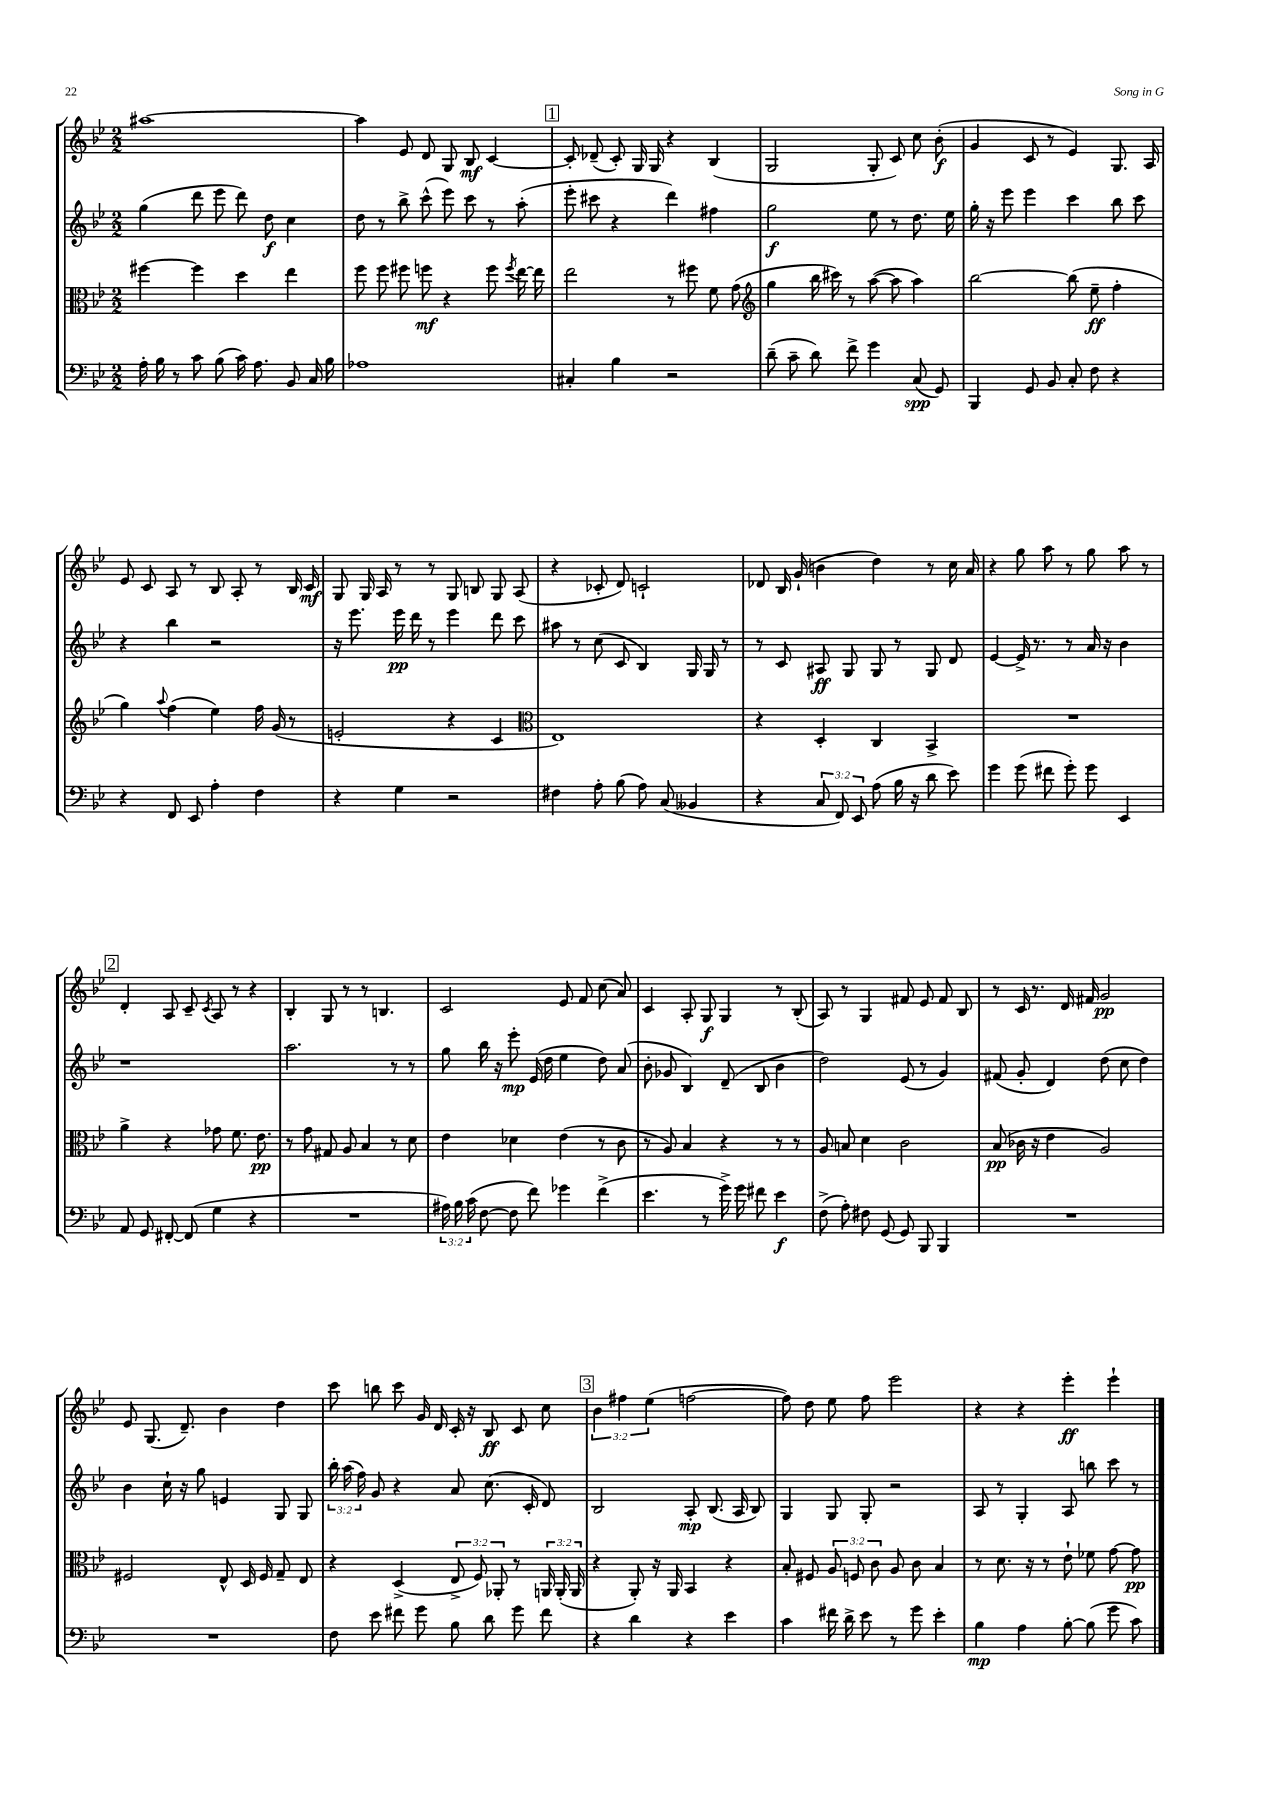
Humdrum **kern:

**kern	**dynam	**kern	**dynam	**kern	**dynam	**kern	**dynam
*part4	*part4	*part3	*part3	*part2	*part2	*part1	*part1
*staff4	*staff4	*staff3	*staff3	*staff2	*staff2	*staff1	*staff1
*clefF4	*	*clefC3	*	*clefG2	*	*clefG2	*
*k[b-e-]	*	*k[b-e-]	*	*k[b-e-]	*	*k[b-e-]	*
*M2/2	*	*M2/2	*	*M2/2	*	*M2/2	*
=3	=3	=3	=3	=3	=3	=3	=3
16A'\	.	[4ff#X\	.	(4gg\	.	[1aa#X	.
16B-\	.	.	.	.	.	.	.
8r	.	.	.	.	.	.	.
8c\	.	4ff#\]	.	8ddd\	.	.	.
(8B-\	.	.	.	8eee-\	.	.	.
16c\)	.	4dd\	.	8ddd\)	.	.	.
8.A\	.	.	.	.	.	.	.
.	.	.	.	8dd\	f	.	.
8BB-/	.	4ee-\	.	4cc\	.	.	.
16C/	.	.	.	.	.	.	.
16B-\	.	.	.	.	.	.	.
=4	=4	=4	=4	=4	=4	=4	=4
1A-X	.	8ff\	.	8dd\	.	4aa#\]	.
.	.	8ff\	.	8r	.	.	.
.	.	8ff#X\	.	8bb-^\	.	8e-/	.
.	.	8ffn\	mf	(8ccc^^\	.	8d/	.
.	.	4r	.	8eee-\)	.	8G/	.
.	.	.	.	8ccc\	.	8B-/	mf
.	.	8ff\	.	8r	.	[4c/	.
.	.	8qff/	.	.	.	.	.
.	.	[16ee-\	.	(8aa'\	.	.	.
.	.	16ee-\]	.	.	.	.	.
!!LO:REH:place=s1:t=1
=5	=5	=5	=5	=5	=5	=5	=5
4C#X'/	.	2ee-\	.	8eee-'\	.	8c'/]	.
.	.	.	.	8ccc#X\	.	(8d-X~/	.
4B-\	.	.	.	4r	.	8c'/)	.
.	.	.	.	.	.	16G/	.
.	.	.	.	.	.	16G/	.
2r	.	8r	.	4ddd\)	.	4r	.
.	.	8ff#X\	.	.	.	.	.
.	.	8f\	.	4ff#X\	.	(4B-/	.
.	.	(8g\	.	.	.	.	.
=6	=6	=6	=6	=6	=6	=6	=6
*	*	*clefG2	*	*	*	*	*
(8d~\	.	4gg\	.	2gg\	f	2G/	.
8c~\	.	.	.	.	.	.	.
8d\)	.	16bb-\	.	.	.	.	.
.	.	16ccc#X\)	.	.	.	.	.
8f^\	.	8r	.	.	.	.	.
4g\	.	([8aa\	.	8ee-\	.	8G'/	.
.	.	8aa\]	.	8r	.	8c/)	.
(8C/	spp	4aa\)	.	8.dd\	.	8cc\	.
8GG/)	.	.	.	.	.	(8b-'\	f
.	.	.	.	16ee-\	.	.	.
=7	=7	=7	=7	=7	=7	=7	=7
4BBB-/	.	[2bb-\	.	16gg'\	.	4g/	.
.	.	.	.	16r	.	.	.
.	.	.	.	8eee-\	.	.	.
8GG/	.	.	.	4eee-\	.	8c/	.
8BB-/	.	.	.	.	.	8r	.
8C'/	.	(8bb-\]	.	4ccc\	.	4e-/)	.
8F\	.	8ee-~\	ff	.	.	.	.
4r	.	4ff'\	.	8bb-\	.	8.G/	.
.	.	.	.	8ccc\	.	.	.
.	.	.	.	.	.	16A/	.
!!LO:LB:g=z
=8	=8	=8	=8	=8	=8	=8	=8
4r	.	4gg\)	.	4r	.	8e-/	.
.	.	.	.	.	.	8c/	.
.	.	8qqaa/	.	.	.	.	.
8FF/	.	(4ff\	.	4bb-\	.	8A/	.
8EE-/	.	.	.	.	.	8r	.
4A'\	.	4ee-\)	.	2r	.	8B-/	.
.	.	.	.	.	.	8A'/	.
4F\	.	16ff\	.	.	.	8r	.
.	.	(16g/	.	.	.	.	.
.	.	8r	.	.	.	16B-/	.
.	.	.	.	.	.	16c/	mf
=9	=9	=9	=9	=9	=9	=9	=9
4r	.	2en'/	.	16r	.	8G/	.
.	.	.	.	8.eee-\	.	.	.
.	.	.	.	.	.	16G/	.
.	.	.	.	.	.	16A/	.
4G\	.	.	.	16eee-\	pp	8r	.
.	.	.	.	16ddd\	.	.	.
.	.	.	.	8r	.	8r	.
2r	.	4r	.	4eee-\	.	8G/	.
.	.	.	.	.	.	8Bn/	.
.	.	4c/	.	8ddd\	.	8G/	.
.	.	.	.	8ccc\	.	(8A/	.
=10	=10	=10	=10	=10	=10	=10	=10
*	*	*clefC3	*	*	*	*	*
4F#X\	.	1E-)	.	8aa#X\	.	4r	.
.	.	.	.	8r	.	.	.
8A'\	.	.	.	(8cc\	.	8c-X'/	.
(8B-\	.	.	.	8c/	.	8d/)	.
8A\)	.	.	.	4B-/)	.	2cn`/	.
(8C/	.	.	.	.	.	.	.
4BB--X/	.	.	.	16G/	.	.	.
.	.	.	.	16G/	.	.	.
.	.	.	.	8r	.	.	.
=11	=11	=11	=11	=11	=11	=11	=11
4r	.	4r	.	8r	.	8d-X/	.
.	.	.	.	8c/	.	16B-/	.
.	.	.	.	.	.	(16g`/	.
12C/	.	4D'/	.	8A#X/	ff	4bn\	.
12FF/)	.	.	.	.	.	.	.
.	.	.	.	8G/	.	.	.
12EE-/	.	.	.	.	.	.	.
(8A\	.	4C/	.	8G/	.	4dd\)	.
16B-\	.	.	.	8r	.	.	.
16r	.	.	.	.	.	.	.
8d\	.	4BB-^/	.	8G/	.	8r	.
8e-\)	.	.	.	8d/	.	16cc\	.
.	.	.	.	.	.	16a/	.
=12	=12	=12	=12	=12	=12	=12	=12
4g\	.	1r	.	[4e-/	.	4r	.
(8g\	.	.	.	16e-^/]	.	8gg\	.
.	.	.	.	8.r	.	.	.
8f#X\	.	.	.	.	.	8aa\	.
8g'\)	.	.	.	8r	.	8r	.
8g\	.	.	.	16a/	.	8gg\	.
.	.	.	.	16r	.	.	.
4EE-/	.	.	.	4b-\	.	8aa\	.
.	.	.	.	.	.	8r	.
!!LO:LB:g=z
!!LO:REH:place=s1:t=2
=13	=13	=13	=13	=13	=13	=13	=13
8AA/	.	4a^\	.	1r	.	4d'/	.
8GG/	.	.	.	.	.	.	.
[8FF#X'/	.	4r	.	.	.	8A/	.
(8FF#/]	.	.	.	.	.	8c~/	.
.	.	.	.	.	.	8qc/	.
4G\	.	8g-X\	.	.	.	8A/	.
.	.	8.f\	.	.	.	8r	.
4r	.	.	.	.	.	4r	.
.	.	8.e-\	pp	.	.	.	.
=14	=14	=14	=14	=14	=14	=14	=14
1r	.	8r	.	2.aa\	.	4B-'/	.
.	.	8g\	.	.	.	.	.
.	.	8G#X/	.	.	.	8G/	.
.	.	8A/	.	.	.	8r	.
.	.	4B-/	.	.	.	8r	.
.	.	.	.	.	.	4.Bn/	.
.	.	8r	.	8r	.	.	.
.	.	8d\	.	8r	.	.	.
=15	=15	=15	=15	=15	=15	=15	=15
24A#X\)	.	4e-\	.	8gg\	.	2c/	.
24B-\	.	.	.	.	.	.	.
(24c\	.	.	.	.	.	.	.
[8F\	.	.	.	16bb-\	.	.	.
.	.	.	.	16r	.	.	.
8F\]	.	4d-X\	.	8eee-'\	mp	.	.
8f\)	.	.	.	(16e-/	.	.	.
.	.	.	.	16dd\	.	.	.
4g-X\	.	(4e-\	.	4ee-\	.	8e-/	.
.	.	.	.	.	.	8f/	.
(4f^\	.	8r	.	8dd\)	.	(8cc\	.
.	.	8c\	.	(8a/	.	8a/)	.
=16	=16	=16	=16	=16	=16	=16	=16
4.e-\	.	8r	.	8b-'\	.	4c/	.
.	.	8A/)	.	8g-X/	.	.	.
.	.	4B-/	.	4B-/)	.	8A'/	.
8r	.	.	.	.	.	8G/	f
16g^\)	.	4r	.	(8d~/	.	4G/	.
16g\	.	.	.	.	.	.	.
8f#X\	.	.	.	8B-/	.	.	.
4e-\	f	8r	.	4b-\	.	8r	.
.	.	8r	.	.	.	(8B-'/	.
=17	=17	=17	=17	=17	=17	=17	=17
(8F^\	.	8A/	.	2dd\)	.	8A/)	.
8A'\)	.	8Bn/	.	.	.	8r	.
8F#X\	.	4d\	.	.	.	4G/	.
(8GG/	.	.	.	.	.	.	.
8GG/)	.	2c\	.	(8e-/	.	8f#X/	.
8BBB-/	.	.	.	8r	.	8e-/	.
4BBB-/	.	.	.	4g/)	.	8f#/	.
.	.	.	.	.	.	8B-/	.
=18	=18	=18	=18	=18	=18	=18	=18
1r	.	(8B-/	pp	(8f#X/	.	8r	.
.	.	16c-X\	.	8g'/	.	16c/	.
.	.	16r	.	.	.	8.r	.
.	.	4e-\	.	4d/)	.	.	.
.	.	.	.	.	.	16d/	.
.	.	.	.	.	.	16f#X/	.
.	.	2A/)	.	(8dd\	.	2g/	pp
.	.	.	.	8cc\	.	.	.
.	.	.	.	4dd\)	.	.	.
!!LO:LB:g=z
=19	=19	=19	=19	=19	=19	=19	=19
1r	.	2F#X/	.	4b-\	.	8e-/	.
.	.	.	.	.	.	(8.G/	.
.	.	.	.	16cc`\	.	.	.
.	.	.	.	16r	.	8.d~/)	.
.	.	.	.	8gg\	.	.	.
.	.	8E-^^/	.	4en/	.	4b-\	.
.	.	16D/	.	.	.	.	.
.	.	16F#/	.	.	.	.	.
.	.	8G~/	.	8G/	.	4dd\	.
.	.	8E-/	.	8G/	.	.	.
=20	=20	=20	=20	=20	=20	=20	=20
8F\	.	4r	.	24bb-'\	.	8ccc\	.
.	.	.	.	(24aa\	.	.	.
.	.	.	.	24ff\)	.	.	.
8e-\	.	.	.	8g/	.	8bbn\	.
8f#X\	.	(4D^/	.	4r	.	8ccc\	.
8g\	.	.	.	.	.	16g/	.
.	.	.	.	.	.	16d/	.
8B-\	.	12E-^/	.	8a/	.	16c'/	.
.	.	.	.	.	.	16r	.
.	.	12F/)	.	.	.	.	.
8d\	.	.	.	(8.cc\	.	8B-/	ff
.	.	12AA-X'/	.	.	.	.	.
8g\	.	8r	.	.	.	8c/	.
.	.	.	.	16c'/	.	.	.
8f#\	.	24AAn/	.	8d/)	.	8cc\	.
.	.	(24AA'/	.	.	.	.	.
.	.	24AA/	.	.	.	.	.
!!LO:REH:place=s1:t=3
=21	=21	=21	=21	=21	=21	=21	=21
4r	.	4r	.	2B-/	.	6b-\	.
.	.	.	.	.	.	6ff#X\	.
4d\	.	8AA'/)	.	.	.	.	.
.	.	.	.	.	.	(6ee-\	.
.	.	16r	.	.	.	.	.
.	.	16AA/	.	.	.	.	.
4r	.	4BB-/	.	8A'/	mp	[2ffn\	.
.	.	.	.	(8.B-/	.	.	.
4e-\	.	4r	.	.	.	.	.
.	.	.	.	16A/	.	.	.
.	.	.	.	8B-/)	.	.	.
=22	=22	=22	=22	=22	=22	=22	=22
4c\	.	8B-'/	.	4G/	.	8ff\])	.
.	.	8F#X/	.	.	.	8dd\	.
16f#X\	.	12A/	.	8G/	.	8ee-\	.
16d^\	.	.	.	.	.	.	.
.	.	12Fn/	.	.	.	.	.
8e-\	.	.	.	8G'/	.	8ff\	.
.	.	12c\	.	.	.	.	.
8r	.	8A/	.	2r	.	2eee-\	.
8g\	.	8c\	.	.	.	.	.
4e-'\	.	4B-/	.	.	.	.	.
=23	=23	=23	=23	=23	=23	=23	=23
4B-\	mp	8r	.	8A/	.	4r	.
.	.	8.d\	.	8r	.	.	.
4A\	.	.	.	4G'/	.	4r	.
.	.	16r	.	.	.	.	.
.	.	8r	.	.	.	.	.
[8B-'\	.	8e-`\	.	8A/	.	4eee-'\	ff
(8B-\]	.	8f-X\	.	8bbn\	.	.	.
8g\	.	[8g\	.	8ccc\	.	4eee-`\	.
8c\)	.	8g\]	pp	8r	.	.	.
==	==	==	==	==	==	==	==
*-	*-	*-	*-	*-	*-	*-	*-
